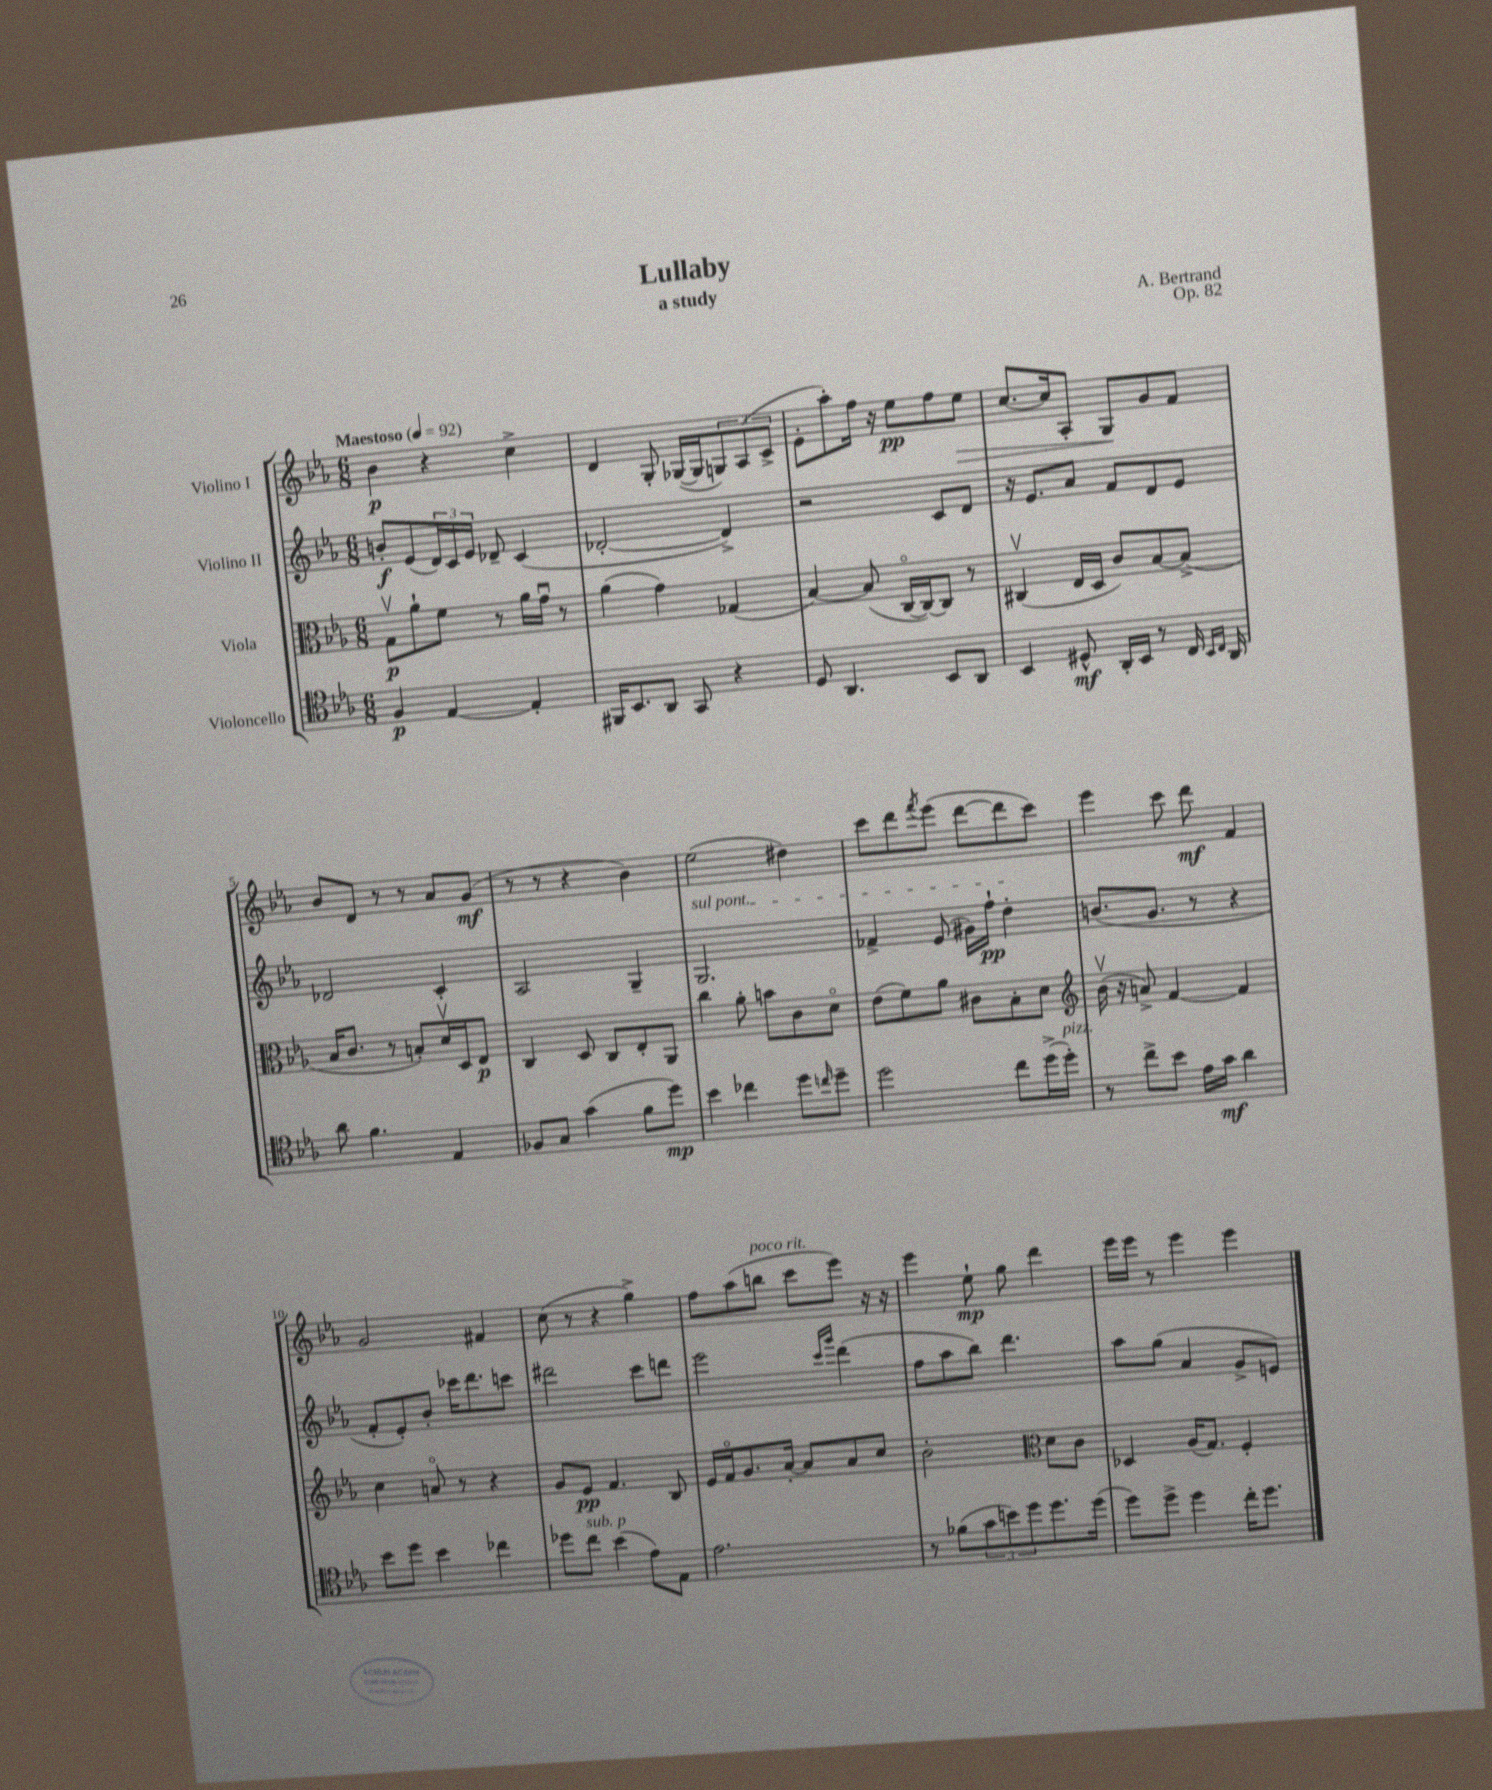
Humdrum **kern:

**kern	**dynam	**kern	**dynam	**kern	**dynam	**kern	**dynam
*part4	*part4	*part3	*part3	*part2	*part2	*part1	*part1
*staff4	*staff4	*staff3	*staff3	*staff2	*staff2	*staff1	*staff1
*I"Violoncello	*	*I"Viola	*	*I"Violino II	*	*I"Violino I	*
*clefC4	*	*clefC3	*	*clefG2	*	*clefG2	*
*k[b-e-a-]	*	*k[b-e-a-]	*	*k[b-e-a-]	*	*k[b-e-a-]	*
*M6/8	*	*M6/8	*	*M6/8	*	*M6/8	*
*MM92	*	*MM92	*	*MM92	*	*MM92	*
=1	=1	=1	=1	=1	=1	=1	=1
!	!	!	!	!	!	!LO:TX:a:B:t=Maestoso	!
4F/	p	8Gv\L	p	8bn'/L	f	4b-\	p
.	.	8a-`\	.	(8e-/	.	.	.
[4E-/	.	8f\J	.	24d/L)	.	4r	.
.	.	.	.	24c/	.	.	.
.	.	.	.	24e-/JJ	.	.	.
.	.	8r	.	8d-X~/	.	.	.
4E-'/]	.	16a-\LL	.	(4c/	.	4cc^\	.
.	.	16gu\JJ	.	.	.	.	.
.	.	8r	.	.	.	.	.
=2	=2	=2	=2	=2	=2	=2	=2
16FF#X/KL	.	(4a-\	.	[2d-X'/	.	4d/	.
8.BB-/	.	.	.	.	.	.	.
8AA-/J	.	4g\)	.	.	.	8G'/	.
8GG/	.	.	.	.	.	([16G-X/LL	.
.	.	.	.	.	.	16G-/J]	.
4r	.	(4G-X/	.	4d-^/])	.	12Gn/)	.
.	.	.	.	.	.	(12A-/	.
.	.	.	.	.	.	12c^/J	.
=3	=3	=3	=3	=3	=3	=3	=3
8D/	.	[4B-/)	.	2r	.	8e-'\L	.
4.AA-/	.	.	.	.	.	8aa-'\)	.
.	.	(8B-/]	.	.	.	16ff\Jk	.
.	.	.	.	.	.	16r	.
.	.	[16C/LL	.	.	.	8ee-\L	pp
.	.	16C/J_)	.	.	.	.	.
8BB-/L	.	8C/J]	.	8c/L	.	8ff\	.
!	!	!	!	!	!	!	!LO:HP:b
8AA-/J	.	8r	.	8d/J	.	8ee-\J	>
=4	=4	=4	=4	=4	=4	=4	=4
4BB-/	.	(4C#Xv/	.	16r	.	[8.cc/L	.
.	.	.	.	8.e-/L	.	.	.
.	.	.	.	.	.	16cc/k]	.
8D#X^^/	mf	16E-/LL	.	8a-/J	.	8A-'/J	.
.	.	16D/JJ	.	.	.	.	.
16AA-'/LL	.	8c/L)	.	8f/L	.	8G/L	.
16BB-/JJ	.	.	.	.	.	.	.
8r	.	[8B-/	.	8d/	.	8g/	]
16C/	.	(8B-^/J]	.	8e-/J	.	8f/J	.
16qqBB-/LL	.	.	.	.	.	.	.
16qqC/JJ	.	.	.	.	.	.	.
16AA-/	.	.	.	.	.	.	.
!!LO:LB:g=z
=5	=5	=5	=5	=5	=5	=5	=5
8a-\	.	16B-/KL	.	2d-X/	.	8b-/L	.
.	.	8.c/J	.	.	.	.	.
4.f\	.	.	.	.	.	8d/J	.
.	.	8r	.	.	.	8r	.
.	.	8Bn'/L)	.	.	.	8r	.
4E-/	.	16dv/L	.	4c'/	.	8a-/L	.
.	.	16D/J	.	.	.	.	.
.	.	8E-/J	p	.	.	(8g/J	mf
=6	=6	=6	=6	=6	=6	=6	=6
8F-X/L	.	4C/	.	2A-/	.	8r	.
8G/J	.	.	.	.	.	8r	.
(4g\	.	8D/	.	.	.	4r	.
.	.	8C/L	.	.	.	.	.
8f\L	.	8E-'/	.	4G~/	.	4b-\)	.
8dd\J)	mp	8AA-/J	.	.	.	.	.
=7	=7	=7	=7	=7	=7	=7	=7
!	!	!	!	!LO:TX:a:i:t=sul pont.	!	!	!
4b-\	.	4cc\	.	2.G/	.	(2ee-\	.
4cc-X\	.	8a-'\	.	.	.	.	.
.	.	8bn\L	.	.	.	.	.
8dd\L	.	8c\	.	.	.	4dd#X\)	.
16qqccn/	.	.	.	.	.	.	.
8dd~\J	.	8d\J	.	.	.	.	.
=8	=8	=8	=8	=8	=8	=8	=8
2dd\	.	(8e-\L	.	4f-X^/	.	8ccc\L	.
.	.	8f\)	.	.	.	8ddd\	.
.	.	.	.	.	.	8qfff/	.
.	.	8a-\J	.	(8e-/	.	(8eee-\J	.
.	.	8c#X\L	.	16g#X\LL)	.	[8ddd\L	.
.	.	.	.	16ff`\JJ	pp	.	.
8cc\L	.	8B-'\	.	4dd'\	.	8ddd\]	.
(16dd^\L	.	8d\J	.	.	.	8ccc\J)	.
!LO:TX:a:i:t=pizz.	!	!	!	!	!	!	!
16dd'\JJ)	.	.	.	.	.	.	.
=9	=9	=9	=9	=9	=9	=9	=9
*	*	*clefG2	*	*	*	*	*
8r	.	(16b-v\	.	(8.bn/L	.	4eee-\	.
.	.	16r	.	.	.	.	.
8cc^\L	.	8an^/)	.	.	.	.	.
.	.	.	.	8.g/J	.	.	.
8b-\J	.	[4f/	.	.	.	8ccc\	.
16e-\LL	.	.	.	8r	.	8ddd\	mf
16g\JJ	mf	.	.	.	.	.	.
4a-\	.	4f/]	.	4r	.	4f/	.
!!LO:LB:g=z
=10	=10	=10	=10	=10	=10	=10	=10
8b-\L	.	4cc\	.	8f'/L	.	2g/	.
8dd\J	.	.	.	8e-'/)	.	.	.
4b-\	.	8an/	.	8b-'/J	.	.	.
.	.	8r	.	16ccc-X\KL	.	.	.
.	.	.	.	8.ddd\	.	.	.
4cc-X\	.	4r	.	.	.	4f#X/	.
.	.	.	.	8cccn\J	.	.	.
=11	=11	=11	=11	=11	=11	=11	=11
8dd-X\L	.	8g/L	.	2ddd#X\	.	(8cc\	.
!LO:TX:a:i:t=sub. p	!	!	!	!	!	!	!
8cc\J	.	8e-/J	pp	.	.	8r	.
(4b-\	.	4.f/	.	.	.	4r	.
8e-\L)	.	.	.	8ccc\L	.	4gg^\)	.
8E-\J	.	8B-/	.	8dddn\J	.	.	.
=12	=12	=12	=12	=12	=12	=12	=12
2.e-\	.	16e-/LL	.	2eee-\	.	8ff\L	.
.	.	16f/J	.	.	.	.	.
.	.	8.g/	.	.	.	(8aa-\	.
!	!	!	!	!	!	!LO:TX:a:i:t=poco rit.	!
.	.	.	.	.	.	8bbn\J	.
.	.	[16a-'/Jk	.	.	.	.	.
.	.	8a-/L]	.	.	.	8ccc\L	.
.	.	.	.	16qqccc/LL	.	.	.
.	.	.	.	16qqggg/JJ	.	.	.
.	.	8a-/	.	(4ddd\	.	8eee-\J)	.
.	.	8cc/J	.	.	.	16r	.
.	.	.	.	.	.	16r	.
=13	=13	=13	=13	=13	=13	=13	=13
8r	.	2b-'\	.	8ff\L	.	4eee-\	.
(8f-X\L	.	.	.	8aa-\	.	.	.
12g\	.	.	.	8bb-\J)	.	8ee-`\	mp
12bn\)	.	.	.	.	.	.	.
.	.	.	.	4.ddd\	.	8gg\	.
12dd\	.	.	.	.	.	.	.
*	*	*clefC3	*	*	*	*	*
8.dd\	.	8d\L	.	.	.	4ddd\	.
.	.	8c\J	.	.	.	.	.
(16dd\Jk	.	.	.	.	.	.	.
=14	=14	=14	=14	=14	=14	=14	=14
8dd\L)	.	4D-X/	.	8aa-\L	.	16eee-\LL	.
.	.	.	.	.	.	16eee-\JJ	.
8dd^\J	.	.	.	(8gg\J	.	8r	.
4dd\	.	(16A-/KL	.	4a-/	.	4eee-\	.
.	.	8.G/J)	.	.	.	.	.
16cc'\KL	.	4F'/	.	8g^/L	.	4eee-\	.
8.dd\J	.	.	.	.	.	.	.
.	.	.	.	8en/J)	.	.	.
==	==	==	==	==	==	==	==
*-	*-	*-	*-	*-	*-	*-	*-
